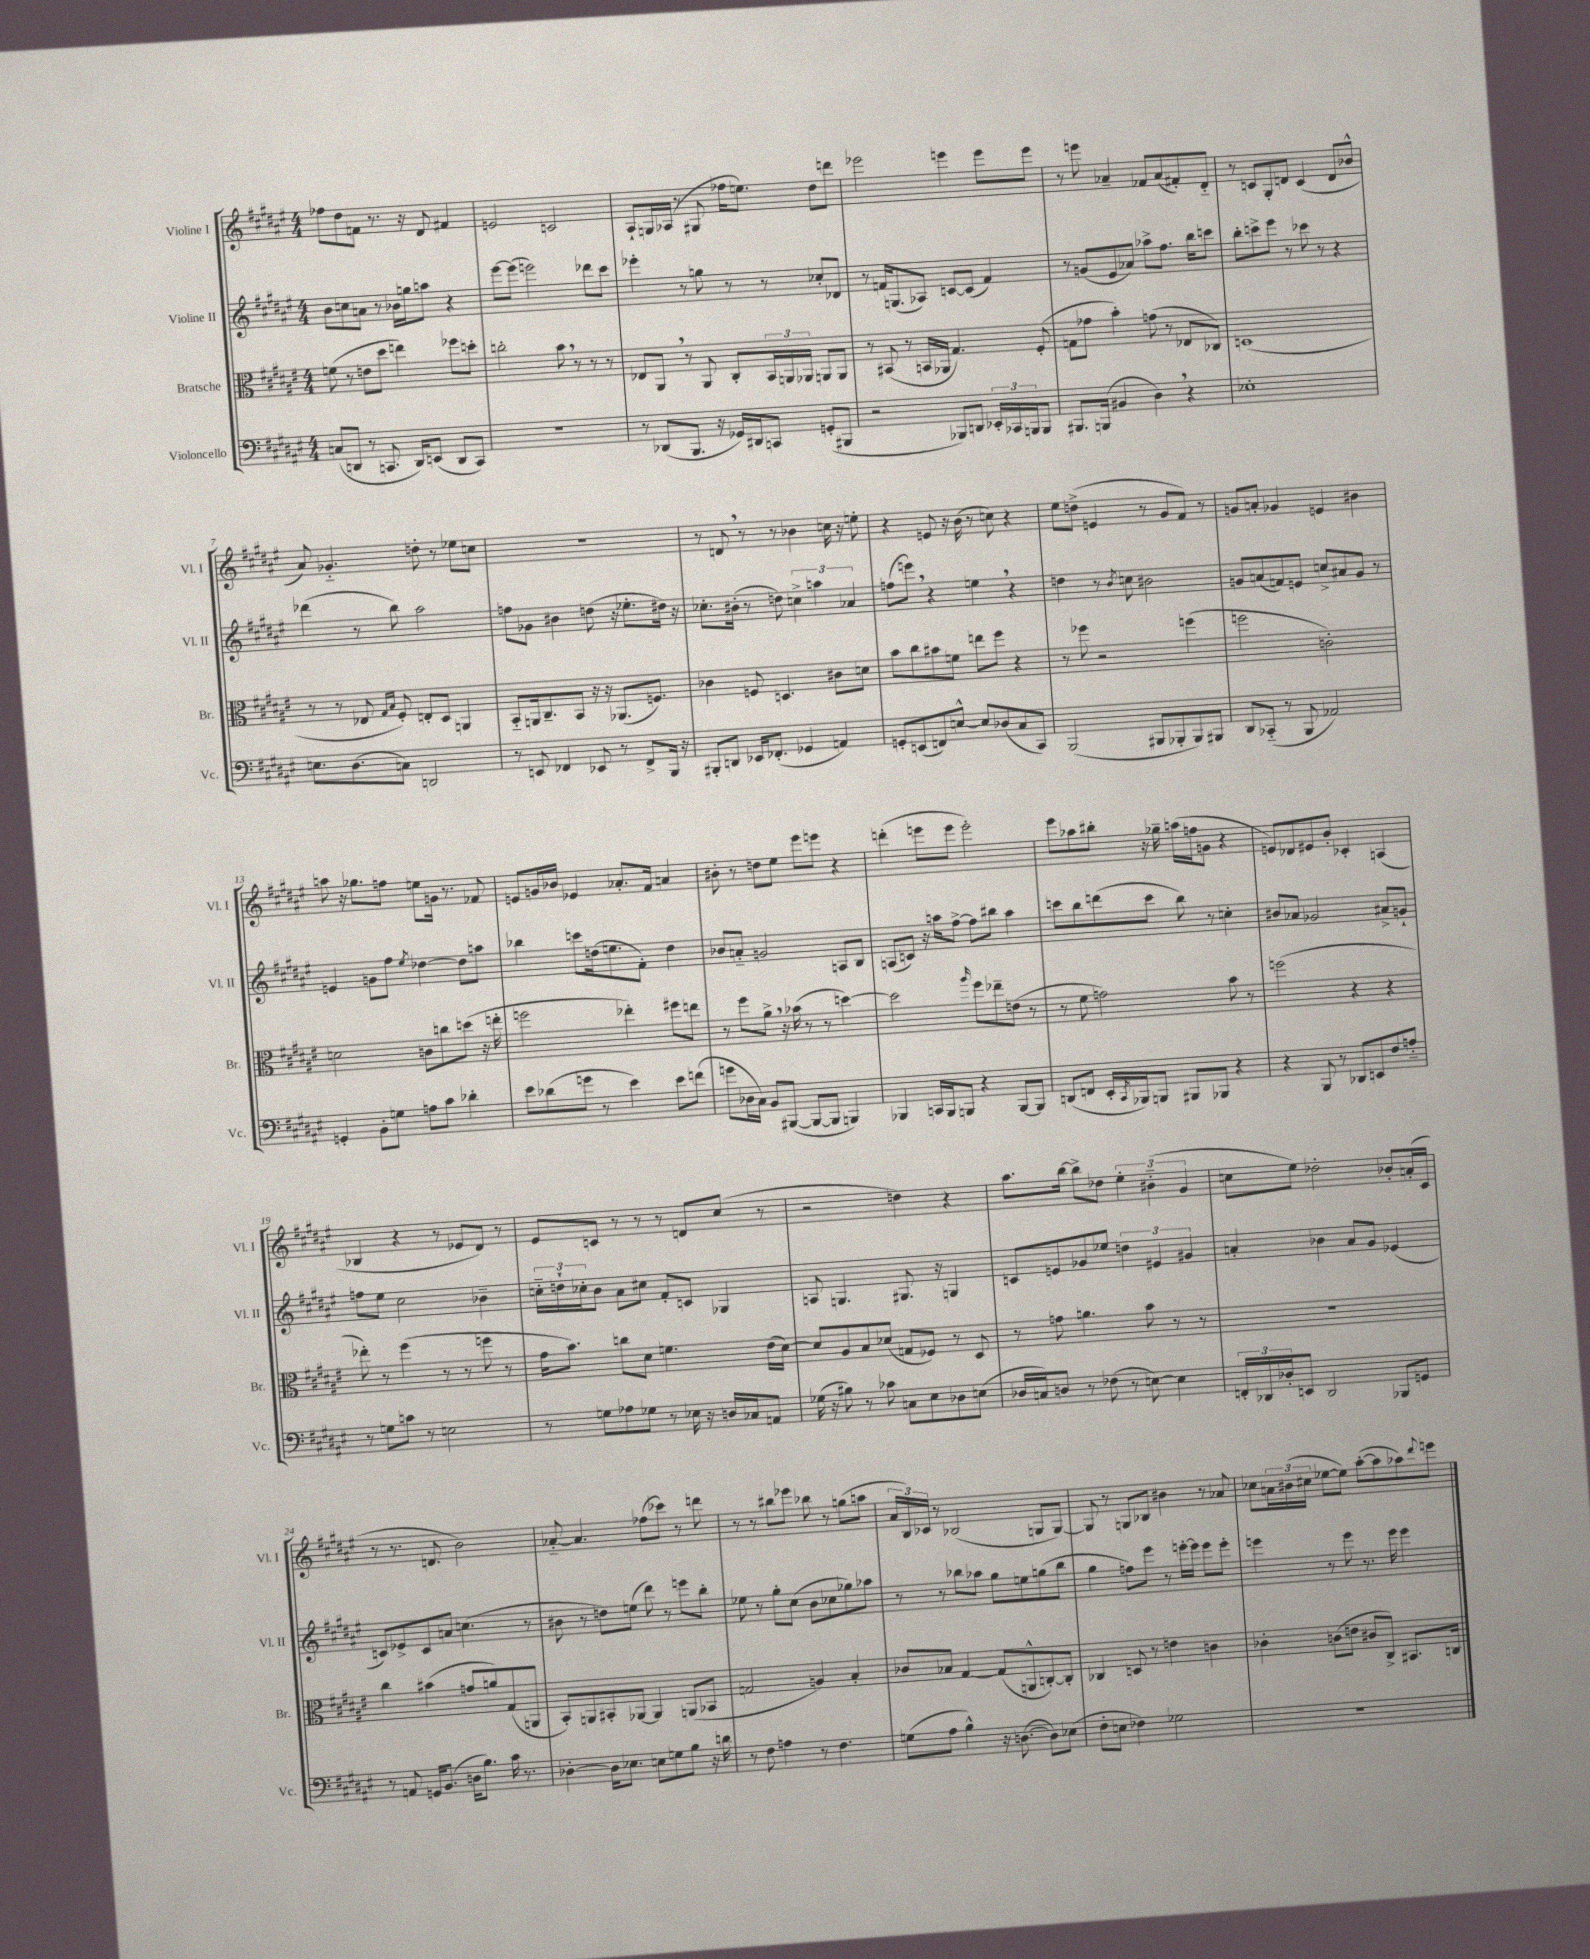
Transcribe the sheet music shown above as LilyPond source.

<<
\new StaffGroup <<
\new Staff = "s0" \with { instrumentName = "Violine I" shortInstrumentName = "Vl. I" } {
    \clef treble \key fis \major \numericTimeSignature \time 4/4
    fes''8 dis''8 f'8 r8. r16 dis'8 fis'4 |
    e'2 c'2 |
    ais8-! g16 aes16( r8 gis8 fes''16 e''8.) dis''8 d'''8 |
    ees'''2 e'''4 e'''8 e'''8 |
    r8 e'''8 aes'4-- fes'8 aes'8( fis'8-.) dis'8-_ |
    r8 c'8 gis8-. d'8 c'4( d'8 bes'8-^ |
    ais'8) ges'4.-_ d''8-. r8 ees''8 c''8 |
    R1 |
    r8 d'8 \breathe r8 r8 bes'4 c''16 r16 e''8-. |
    r4 e'8 r16 b'16( r8 c''8) r4 |
    eis''8 d''8->( e'4 r8 gis'8 fis'8) r8 |
    g'8 a'8-. ges'4 e'4 bis'4 |
    a''8 r16 ges''8. f''8 e''8 g'16 r8. fes'8 |
    e'8 g'16 bes'16 ees'4 aes'8.-. fis'16 a'4 |
    bis'8-. r8 d''8 eis''8 eis'''8 e'''8 r4 |
    d'''4-.( e'''8 e'''8 e'''2-.) |
    eis'''8 aes''8 bis''8-. r16 ges''16-- a''16( f''16 g'8 r4 |
    e'8) des'8 eis'8 b'8-. ces'4-. a4( |
    bes4 r4 r8 ees'8 dis'8) r8 |
    eis'8 c'8 r8 r8 r8 d'8 cis''8( r8 |
    r2 d''4) r4 |
    ais''8. b''16~ b''8-> des''8 \tuplet 3/2 { eis''4-. bis'4-_( gis'4 } |
    c''8 eis''8) des''2-. bes'8-. a'16-.( cis'16 |
    r8 r8. d'8. b'2) |
    aes'8~-_ aes'4. fes''8( ces'''8) r8 d'''8 |
    r8 r8 bis''8 ees'''8 bes''8 r8 g''8( a''8 |
    \tuplet 3/2 { ais'16 b16) ces'16 } r8 bes2( g8 g8~) |
    g8 r8 g8 bes8 bis'4 r8 aes'8 |
    ces''8 \tuplet 3/2 { a'16 bis'16( cis''16 } ees''8~ ees''8) ais''8~-.( ais''8 aes''8) \appoggiatura { dis'''8 } e'''8 \bar "|." |
}
\new Staff = "s1" \with { instrumentName = "Violine II" shortInstrumentName = "Vl. II" } {
    \clef treble \key fis \major \numericTimeSignature \time 4/4
    b'8 c''8 a'8 r8 bes'16 g''16 a''8 r4 |
    eis'''8~ eis'''8( e'''2) des'''8 cis'''8 |
    ees'''4-. r8 g''8 r8 r8 ces''8-. des'8 |
    r8 f'16 g8.( aes8) c'8~ c'8( f'4) |
    r8 g'8( eis'8 aes'8) aes''8-> fis''8. b''16 c'''8 |
    b''8-. c'''8-> eis'''8 r8 ces'''8 r8 r4 |
    des'''4( r8 b''8) ais''2 |
    f''8 ges'8 bis'4 d''8( r16 ees''8.-. dis''16) r16 |
    ces''8.-. bis'16-.( r8 d''8) \tuplet 3/2 { c''4-> a''4 aes'4 } |
    f''8( e'''8) \breathe r4 e''4 \breathe r4 |
    d''4 r8 \acciaccatura { b'8 } c''8 bis'2 |
    g'8 a'8( f'8) e'8 c''8-> ais'8 g'8 r8 |
    e'4 g'8 fis''8 \acciaccatura { eis''8 } des''4~ des''8 a''8 |
    bes''4 c'''8 d''16( e''8. fis'8-.) d''4 |
    bes'8 a'8-_ g'2 a8 b8 |
    a8( c'8) r16 a''16 fis''8~-> fis''8 bis''8 a''4 |
    c'''8 b''8 d'''8( c'''8 b''8) r8 c''4-. |
    bis'8 aes'8 ges'2 ais'8-> g'8-! |
    f''8 eis''8 cis''2 bes'4-- |
    \tuplet 3/2 { c''16-_ d''16-! ces''16-. } b'8 ais'8 cis''8 fis'8-. c'8 ges4 |
    a8 g4. gis8. r16 g4 |
    c'8 e'8 ges'8 ees''8 \tuplet 3/2 { d''4 eis'4 gis'4 } |
    a'4-. bes'4 a'8 gis'8 ees'4( |
    c'8) ees'8-> c'8 a'8 c''4.( r8 |
    bis'8 r8 d''8) e''8( dis'''8) r8 e'''8 b''8-. |
    ees''8 r8 gis''8-. cis''8( b'8 ces''8 ges''8) aes''8 |
    r8 r8 bes''8 aes''8 gis''8 e''8 g''8( bes''8 |
    gis''4 f''8) eis'''8 r8 e'''16~-. e'''16 e'''8 e'''8-. |
    e'''4 r8 e'''8 r8. e'''16 e'''4 \bar "|." |
}
\new Staff = "s2" \with { instrumentName = "Bratsche" shortInstrumentName = "Br." } {
    \clef alto \key fis \major \numericTimeSignature \time 4/4
    f'8( r8 e'8 dis''8 e''4) fes''8 d''8-. |
    c''2-. b'8 \breathe r8 r8 r8 |
    ees8 ais,8 \breathe r8 ais,8 cis8-. \tuplet 3/2 { b,16 a,16 aes,16 } a,8 a,8 |
    r8 bis,8( r8 b,16 aes,16 gis4.) fis8-.( |
    g8 ges'8 b'4-.) g'8( r8 ees8 ces8) |
    d1( |
    r8 r8 ees8 \grace { gis16 b16 } fis8-.) e8-. dis8 a,4 |
    b,8-_ a,16 cis8.-- b,8 r16 r16 aes,8.( f8.) |
    ces'4 f8 d4. cis'8 d'8 |
    b'8 cis''8 bis'8 f'8 e''8 fis''8 r4 |
    r8 fes''8 r2 f''4( |
    f''2 c'2-.) |
    d'2 c'8 c''8 d''8( r16 e''16-. |
    f''2 ees''4-.) fis''8 e''8 |
    r8 fis''8 ais'8-> \breathe r16 bes'16( r8 r8 d''4~) |
    d''2 \grace { ais''16 } fis''8 ees''8-- e'8( r8 |
    r8 fis'8 g'2) b'8 r8 |
    f''2( r4 r4 |
    ees''8-.) r8 fis''4( r8 r8 f''8 r8 |
    gis'16 b'8.) c''8 dis'8 f'4. eis'16( dis'16~) |
    dis'8 ais8 b8 des'8( g8 fes8) r8 dis8 |
    r8 g'8 a'4. b'8 r8 r8 |
    R1 |
    cis''4 bis'4( g'8 a'8) gis8( a,8 |
    b,8-.) a,8 bis,8-. aes,8~ aes,4 a,8( bes,8 |
    g2 a4) b4-. |
    ces'8 bes8 gis4~ gis8( a,8-^ c8~-.) c8-. |
    ces4 d8 r8 e'4 c'4 |
    ces'4-. c'8( e'8 cis'8 cis8->) bis,8. c16 \bar "|." |
}
\new Staff = "s3" \with { instrumentName = "Violoncello" shortInstrumentName = "Vc." } {
    \clef bass \key fis \major \numericTimeSignature \time 4/4
    c8( d,8 r8 c,8. d,16) e,8( d,8 c,8) |
    R1 |
    r8 des,8( b,,8. r16 ges,16) dis,16 c,8 g,8-.( bis,,8 |
    r2 bes,,8) d,8 \tuplet 3/2 { ees,16-. ces,16 b,,16 } b,,8 |
    bis,,8. b,,16( bis,4 dis4) \breathe r4 |
    ees1-. |
    e8. dis8.( c8) d,2 |
    r8 e,8 fes,4 ees,8 r8 fes,8-> b,,16 r16 |
    bis,,8-. d,8 ees,16 fes,8.-.( ges,4 a,4) |
    g,8-. e,8( f,8) e8~-^ e8 des8( cis8 cis,8) |
    b,,2( bis,,8 bes,,8-. bes,,8) bis,,8 |
    dis,8 ces,8-_( r8 b,,8 aes,2) |
    g,4-. b,8-. g8 a8 cis'8 des'4-. |
    eis'8 des'8( g'8 r8 eis'4) eis'8 f'8( |
    g'8 des16 cis16) b,8 bis,,8~( bis,,8~ bis,,8 b,,4) |
    bes,,4 c,16 bes,,16 b,,8 r4 b,,8~ b,,8 |
    d,8( f,8 eis,16-. \acciaccatura { cis,8 } bes,,16) b,,8 bis,,8 bes,,8 r4 |
    r4 b,,8 r8 des,8 e,8 fis8 a8-_ |
    r8 g8 c'8 r8 e2 |
    r8 g8 aes8 ges8 r8 ees16 r16 d16 ces16 a,8 |
    ges16( r16 bis8) r8 ces'8 c8 eis8 des8 e8( |
    des16 c16) d8 r8 fes8( r8 e8~) e4 |
    \tuplet 3/2 { f,16-. des,16 des16-. } e,8 des,2 bes,,8 g,8 |
    r8 a,8 g,16 b,8.( d16 b8.) cis'16 r8. |
    des4~-. des16 ees8. e8 g8 b8 r16 d'16 |
    r8 fis8 a4 r8 fis4. |
    g8( ais8 b4-^) r16 d8.~( d8) ees8( |
    fis8-. e8 fes4) ges2 |
    R1 \bar "|." |
}
>>
>>
